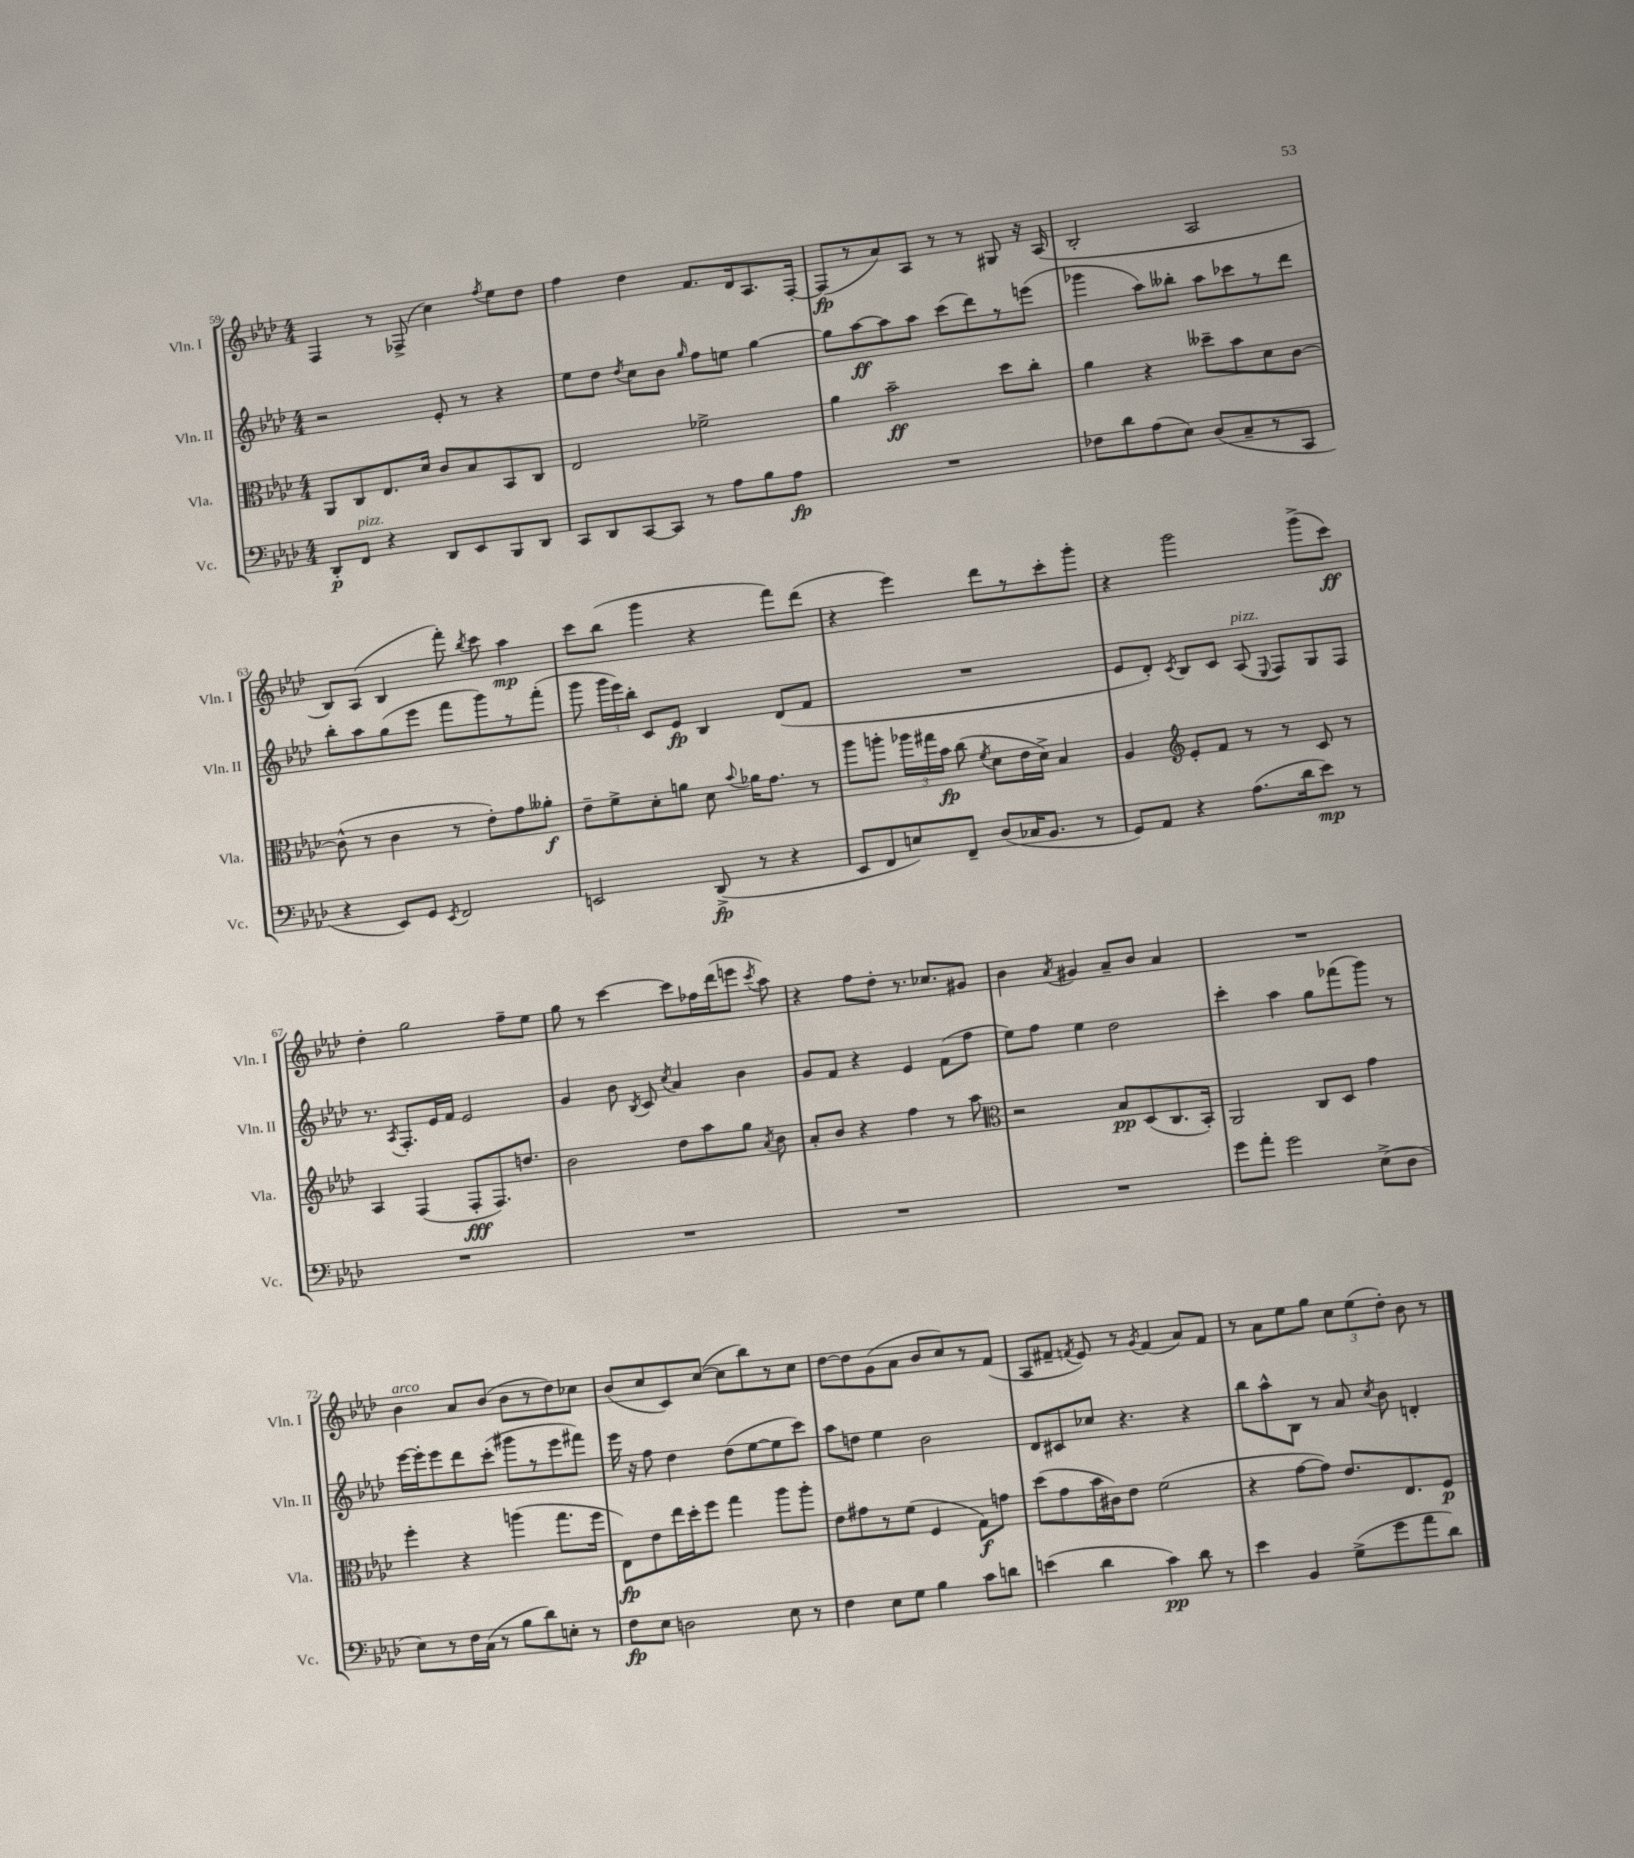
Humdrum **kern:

**kern	**kern	**kern	**kern
*staff4	*staff3	*staff2	*staff1
*clefF4	*clefC3	*clefG2	*clefG2
*k[b-e-a-d-]	*k[b-e-a-d-]	*k[b-e-a-d-]	*k[b-e-a-d-]
*M4/4	*M4/4	*M4/4	*M4/4
8DD-'	8AA-	2r	4F
8FF	8C	.	.
4r	8.E-	.	8r
.	.	.	(8F-^
.	16d-	.	.
8DD-	8c	8e-'	4cc)
8EE-	8B-	8r	.
.	.	.	8qff
8BBB-	8BB-	4r	8ee-
8DD-	8C	.	8dd-
=	=	=	=
8CC	2E-	8ee-	4ff
8DD-	.	8dd-	.
.	.	8qdd-	.
[8CC	.	8cc	4dd-
8CC]	.	8b-	.
.	.	16qqgg	.
8r	2f-^	8ff	8.f
8A-	.	8ee	.
.	.	.	16d-
8B-	.	[4gg	8.A-
8A-	.	.	.
.	.	.	[16F'
=	=	=	=
1r	4a-	8gg]	(8F]
.	.	[8aa-	8r
.	2b-~	8aa-]	8a-)
.	.	8aa-	8A-
.	.	(8ccc	8r
.	.	8ddd-)	8r
.	8dd-	8r	8G#
.	8cc'	(8eee	16r
.	.	.	(16A-
=	=	=	=
8F-	4a-	4ggg-	2B-'
8d-	.	.	.
(8A-	4r	8aa-)	.
8E-)	.	8bb--'	.
(8D-	8dd--~	8aa-	2A-
8C~	8b-	8ccc-	.
8r	8d-	8r	.
8CC	[8c	8ddd-	.
=	=	=	=
4r	(8c^^]	8bb-'	8B-)
.	8r	8aa-	(8A-
8EE-)	4c	(8gg	4B-
8GG	.	8eee-	.
8qEE-	.	.	.
2FF	8r	8fff	8fff')
.	.	.	8qbb-
.	8e-')	8ggg)	8ccc
.	8g	8r	4aa-
.	8a--'	(8fff'	.
=	=	=	=
2EE	8e-~	8ggg	8ccc
.	8f^	24ggg	(8bb-
.	.	24eee-)	.
.	.	24bb-'	.
.	8d-'	8c	4ggg
.	8a	8e-	.
(8DD-^	8d-	4B-	4r
.	8qqb-	.	.
8r	16a-	.	.
.	8.g	.	.
4r	.	(8d-	8fff)
.	8r	8f	(8ddd-
=	=	=	=
8EE-	8aa-	1r	4r
8FF	8aa'	.	.
8E)	24aa-	.	4eee-)
.	24gg#	.	.
.	24b-	.	.
8FF~	(8cc	.	.
.	8qf	.	.
(8D-	8d-	.	8ddd-
16C-	16e-	.	8r
8.BB-	16d-^)	.	.
.	4B-	.	8ccc'
8r	.	.	8ggg'
=	=	=	=
8GG)	4A-	8e-	4r
8AA-	.	8d-')	.
*	*clefG2	*	*
.	.	8qc	.
4r	8e-'	8B-	2ggg
.	8f	8c	.
(8.A-	8r	(8A-	.
.	.	8qqE-	.
.	8r	8F)	.
16d-	.	.	.
8e-)	8c	8G	(8ggg^
8r	8r	8F	8ccc)
=	=	=	=
1r	4A-	8.r	4dd-'
.	.	8qA-	.
.	.	8.F'	.
.	(4F	.	2gg
.	.	16e-	.
.	.	16f	.
.	8F'	2e-	.
.	8.F)	.	.
.	.	.	8ff~
.	8.dd	.	.
.	.	.	8ee-
=	=	=	=
1r	2b-	4g	8gg
.	.	.	8r
.	.	8b-	[4ccc
.	.	8qB-	.
.	.	8c	.
.	.	8qcc	.
.	8dd-	4a-	8ccc]
.	8aa-	.	16ff-
.	.	.	(16ddd-
.	8gg	4b-	8eee
.	8qa-	.	8qccc
.	8b-	.	8aa-)
=	=	=	=
1r	8a-'	8g	4r
.	8b-	8f	.
.	4r	4r	8ff
.	.	.	8dd-'
.	4ff	4e-	8.r
.	.	.	8.cc-
.	8r	(8f	.
.	8aa-	8ff	8g#
=	=	=	=
*	*clefC3	*	*
1r	2r	8ee-)	4b-
.	.	8ff	.
.	.	.	8qa-
.	.	4ee-	4g#
.	8B-	2dd-	8a-~
.	(8D-	.	8b-
.	8.C	.	4a-
.	16BB-')	.	.
=	=	=	=
8g	2AA-	4ccc'	1r
8a-'	.	.	.
2g	.	4aa-	.
.	8C	8gg	.
.	8D-	(8fff-	.
(8E-^	4g	8ggg)	.
8D-	.	8r	.
=	=	=	=
8E-)	4ff'	[16eee-	4b-
.	.	16eee-']	.
8r	.	8eee-	.
16F	4r	8ddd-	8a-
(16C	.	.	.
8r	.	(8ccc'	(8b-
8B-	(4aa	8ggg#	8b-
8d-)	.	8r	8r
8E'	8.gg	8eee-	8dd-)
8r	.	8fff#)	8cc-
.	16ff	.	.
=	=	=	=
8F	8E-)	16eee-	(8b-
.	.	16r	.
8E-	8e-	8ff	8cc
2D	16ee-	4dd-	8c)
.	16dd-'	.	.
.	8ff	.	([8cc
.	4gg	(8dd-	8cc]
.	.	[8ee-	8bb-)
8E-	8aa-	8ee-]	8r
8r	8aa-'	8ccc)	8cc
=	=	=	=
4F	8e-	8aa-	[8dd-
.	8g#	8dd	8dd-]
8E-	8r	4ee-	(8g
8G	(8f	.	8a-
4B-	4F	2b-	8b-
.	.	.	8cc)
8c	8G)	.	8r
8d	8g	.	(8f
=	=	=	=
(4e	(8dd-	8d-	8A-
.	8g	8c#	8f#~
.	.	.	8qf
4d-	16b-	8cc-	8e-)
.	16c#)	.	.
.	8e-	4.r	8r
.	.	.	8qg
4c)	(2f	.	(4f
8d-	.	4r	8a-)
8r	.	.	8f
=	=	=	=
4e-	4r	8bb-	8r
.	.	8aa-^^	8a-
4BB-	[8g	8B-	8ee-
.	8g])	8r	8gg
(8G^	8.e-	8a-	12cc
.	.	.	(12ee-
.	.	8qcc	.
8g	.	8b-	.
.	.	.	12dd-')
.	8.E-	.	.
8a-	.	4d'	8b-
8d-)	8F	.	8r
==	==	==	==
*-	*-	*-	*-
